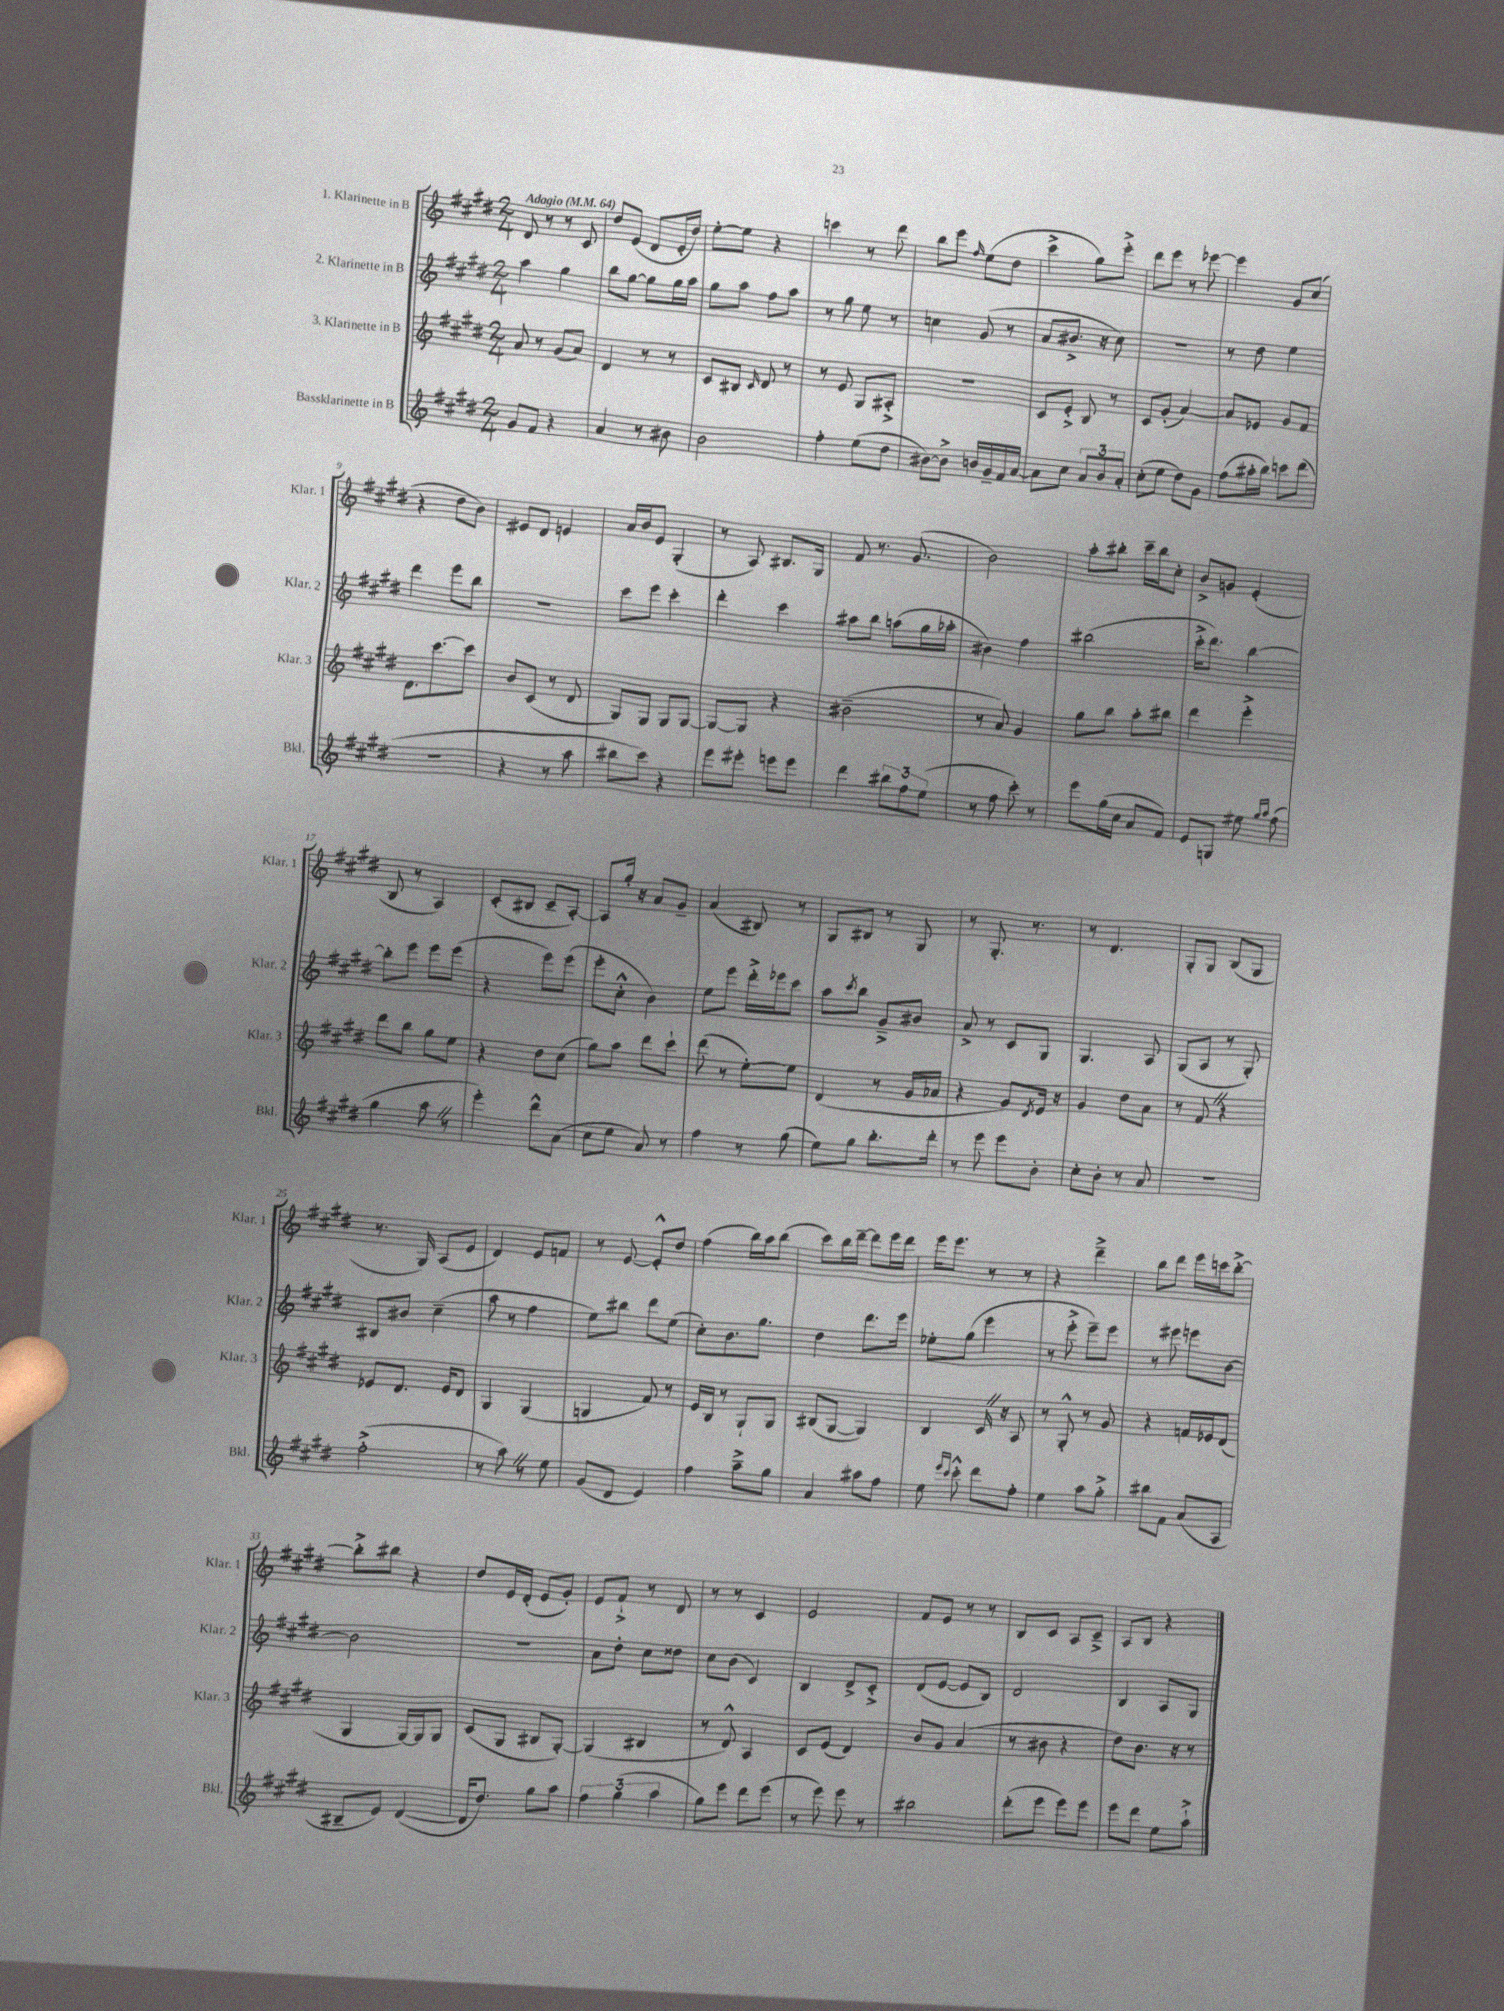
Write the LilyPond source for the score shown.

<<
\new StaffGroup <<
\new Staff = "s0" \with { instrumentName = "1. Klarinette in B" shortInstrumentName = "Klar. 1" } {
    \clef treble \key e \major \numericTimeSignature \time 2/4 \tempo "Adagio" 4 = 64
    dis'8 r8 r8 cis'8 |
    dis''8 e'8( dis'8 e'16-. dis''16) |
    e''8~-. e''8 r4 |
    c'''4 r8 dis'''8 |
    b''8 e'''8 \grace { fis''16 } e''8( dis''8 |
    cis'''4-> gis''8) e'''8-.-> |
    dis'''8 e'''8 r8 ees'''8~ |
    ees'''4 gis'8 cis''8( |
    r4 dis''8 b'8) |
    eis'8 dis'8 e'4 |
    a'16 b'16 e'8 gis4-.( |
    r8 a8) bis8. gis16 |
    fis'8 r8. gis'8.( |
    b'2) |
    a''8-. bis''8-. cis'''16-- bis''16 cis''8-. |
    b'8-> g'8 e'4-.( |
    b8 r8 a4) |
    cis'8-.( bis8 cis'8-- a8~-.) |
    a8 gis''16-. r16 a'8 gis'8-- |
    a'4( bis8) r8 |
    gis8 bis8 r8 gis8 |
    r8 gis8.-. r8. |
    r8 dis'4. |
    gis8-. gis8 b8( gis8 |
    r8. gis16) a8( e'8 |
    dis'4) e'8 f'8 |
    r8 e'8~ e'8-.-^ dis''8 |
    fis''4( b''16) a''16 b''8( |
    cis'''8) b''16 dis'''16~-- dis'''8 e'''16 dis'''16 |
    e'''16 e'''8. r8 r8 |
    r4 dis'''4---> |
    b''8 dis'''8 e'''16 c'''16 b''8~-.-> |
    b''8-.-> bis''8 r4 |
    dis''8 e'16 dis'16-.( e'8 gis'8-.) |
    e'8 fis'8-!-> r8 dis'8 |
    r8 r8 cis'4 |
    e'2 |
    fis'8 e'8 r8 r8 |
    b8 cis'8 a8 cis'8---> |
    a8 b8 r4 \bar "|." |
}
\new Staff = "s1" \with { instrumentName = "2. Klarinette in B" shortInstrumentName = "Klar. 2" } {
    \clef treble \key e \major \numericTimeSignature \time 2/4
    a''4 gis''4 |
    b''8 gis''8~ gis''8 gis''16 a''16 |
    gis''8 a''8 fis''8 a''8 |
    r8 gis''8 e''8 r8 |
    c''4 gis'8( r8 |
    a'8 bis'8.-> r16 cis''8) |
    r2 |
    r8 dis''8 e''4 |
    dis'''4 e'''8 b''8 |
    r2 |
    cis'''8 e'''8 cis'''4-. |
    dis'''4-. cis'''4 |
    ais''8 b''8 a''8( gis''16 aes''16-. |
    bis'4) fis''4 |
    bis''2( |
    cis'''16-.-> dis'''8.) b''4~ |
    b''8-. e'''8 e'''8 e'''8( |
    r4 e'''8) e'''8( |
    e'''8-. cis''8-.-^ b'4) |
    e''8 e'''8 dis'''16-.-> ees'''16 cis'''8 |
    a''8 \acciaccatura { cis'''8 } b''8 gis'8---> bis'8 |
    a'8-> r8 cis'8 gis8 |
    gis4. a8 |
    gis8( a8 r8 gis8-.) |
    bis8 bis'8 cis''4--( |
    a''8 r8 fis''4 |
    e''8) bis''8 dis'''8 e''8( |
    cis''8-.) b'8. gis''8. |
    dis''4 dis'''8. e'''16 |
    ees''8-. gis''8( e'''4 |
    r8 e'''8-.-> e'''8--) e'''8 |
    r8 eis'''8 e'''8 b'8~ |
    b'2 |
    r2 |
    a'8 dis''8-. cis''8 disis''8 |
    cis''8 b'8( cis'4) |
    b4 dis'8-> cis'8-.-> |
    dis'8( e'8~ e'8 b8) |
    dis'2 |
    b4 a8 gis8 \bar "|." |
}
\new Staff = "s2" \with { instrumentName = "3. Klarinette in B" shortInstrumentName = "Klar. 3" } {
    \clef treble \key e \major \numericTimeSignature \time 2/4
    a'8 r8 gis'8( a'8) |
    dis'4 r8 r8 |
    cis'8 bis8 \grace { cis'16 } dis'8 r8 |
    r8 e'8 gis8 ais8-.-> |
    r2 |
    cis'8 e'8-.-> b8 r8 |
    cis'8 gis'8-.( a'4~) |
    a'8 ees'8 gis'8 fis'8 |
    dis'8. cis'''8.~ cis'''8 |
    b'8 cis'8( r8 dis'8 |
    gis8) gis8 gis8 gis8~ |
    gis8~ gis8 r4 |
    bis'2--( |
    r8 a'8) gis'4 |
    gis''8 b''8 a''8-. bis''8 |
    dis'''4 e'''4-.-> |
    dis'''8 b''8 gis''8 e''8 |
    r4 dis''8 cis''8( |
    gis''8) a''8 dis'''8 cis'''8-! |
    dis'''8( r8 e''8~-.) e''8 |
    dis'4( r8 gis'16 aes'16 |
    r4 gis'8) \acciaccatura { dis'8 } e'16 r16 |
    gis'4 dis''8 a'8 |
    r8 fis'8 \once \override BreathingSign.text = \markup { \musicglyph "scripts.caesura.straight" } \breathe r4 |
    ees'8 dis'8. ees'16 dis'8 |
    gis4 gis4( |
    g4 fis'8) r8 |
    e'16 b16 r8 gis8-! gis8 |
    bis8( gis8~ gis4) |
    b4 cis'16 \once \override BreathingSign.text = \markup { \musicglyph "scripts.caesura.straight" } \breathe r16 a8 |
    r8 gis8-.-^ r8 gis'8 |
    r4 f'16 ees'16 dis'8( |
    gis4 gis16~) gis16 gis8 |
    cis'8( gis8 bis8 gis8~-.) |
    gis4( bis4 |
    r8 dis'8-^) a4 |
    cis'8 e'8( dis'4) |
    b'8 gis'8 a'4( |
    r8 bis'8 r4 |
    dis''8) b'8. r16 r8 \bar "|." |
}
\new Staff = "s3" \with { instrumentName = "Bassklarinette in B" shortInstrumentName = "Bkl." } {
    \clef treble \key e \major \numericTimeSignature \time 2/4
    gis'8 fis'8 r4 |
    a'4 r8 bis'8 |
    b'2 |
    fis''4-. e''8( dis''8 |
    bis'8~) bis'8-> b'16 gis'16-- fis'16 a'16~ |
    a'8 cis''8 \tuplet 3/2 { a'8 b'8 a'8-. } |
    cis''8-.( e''8 dis''8) gis'8 |
    fis''8( ais''16-. b''16) c'''8 dis'''8( |
    r2 |
    r4 r8 a''8 |
    bis''8 cis'''8) r4 |
    e'''8 eis'''8-. e'''8 e'''8 |
    dis'''4 \tuplet 3/2 { bis''8 fis''8 e''8( } |
    r8 fis''8 cis'''8-.) r8 |
    e'''8 gis''16( cis''16 a'8 fis'8) |
    e'8 g8 eis''8 \grace { gis''16 a''16 } fis''8( |
    gis''4 a''8 \once \override BreathingSign.text = \markup { \musicglyph "scripts.caesura.straight" } \breathe r8 |
    e'''4-.) dis'''8-^ a'8( |
    cis''8 e''8 a'8) r8 |
    fis''4 r8 gis''8( |
    e''8) gis''8 b''8.-. dis'''16-. |
    r8 e'''8 e'''8 b'8-. |
    cis''8-. b'8-. r8 a'8 |
    r2 |
    fis''2-.->( |
    r8 a''8) \once \override BreathingSign.text = \markup { \musicglyph "scripts.caesura.straight" } \breathe r8 e''8 |
    gis'8( dis'8 e'4) |
    fis''4 a''8---> gis''8 |
    a'4 ais''8 fis''8 |
    e''8 \grace { e'''16 cis'''16 } cis'''8-.-^ dis'''8 fis''8-. |
    e''4 a''8 gis''8-.-> |
    bis''8 fis'8 a'8( a8 |
    bis8-- e'8) dis'4~( |
    dis'16 dis''8.) gis''8 a''8 |
    \tuplet 3/2 { fis''4 gis''4( a''4 } |
    gis''8) e'''8 dis'''8 e'''8( |
    r8 e'''8) e'''8 r8 |
    bis''2 |
    dis'''8-.( e'''8 e'''8) e'''8 |
    e'''8 dis'''8 e''8 a''8-!-> \bar "|." |
}
>>
>>
